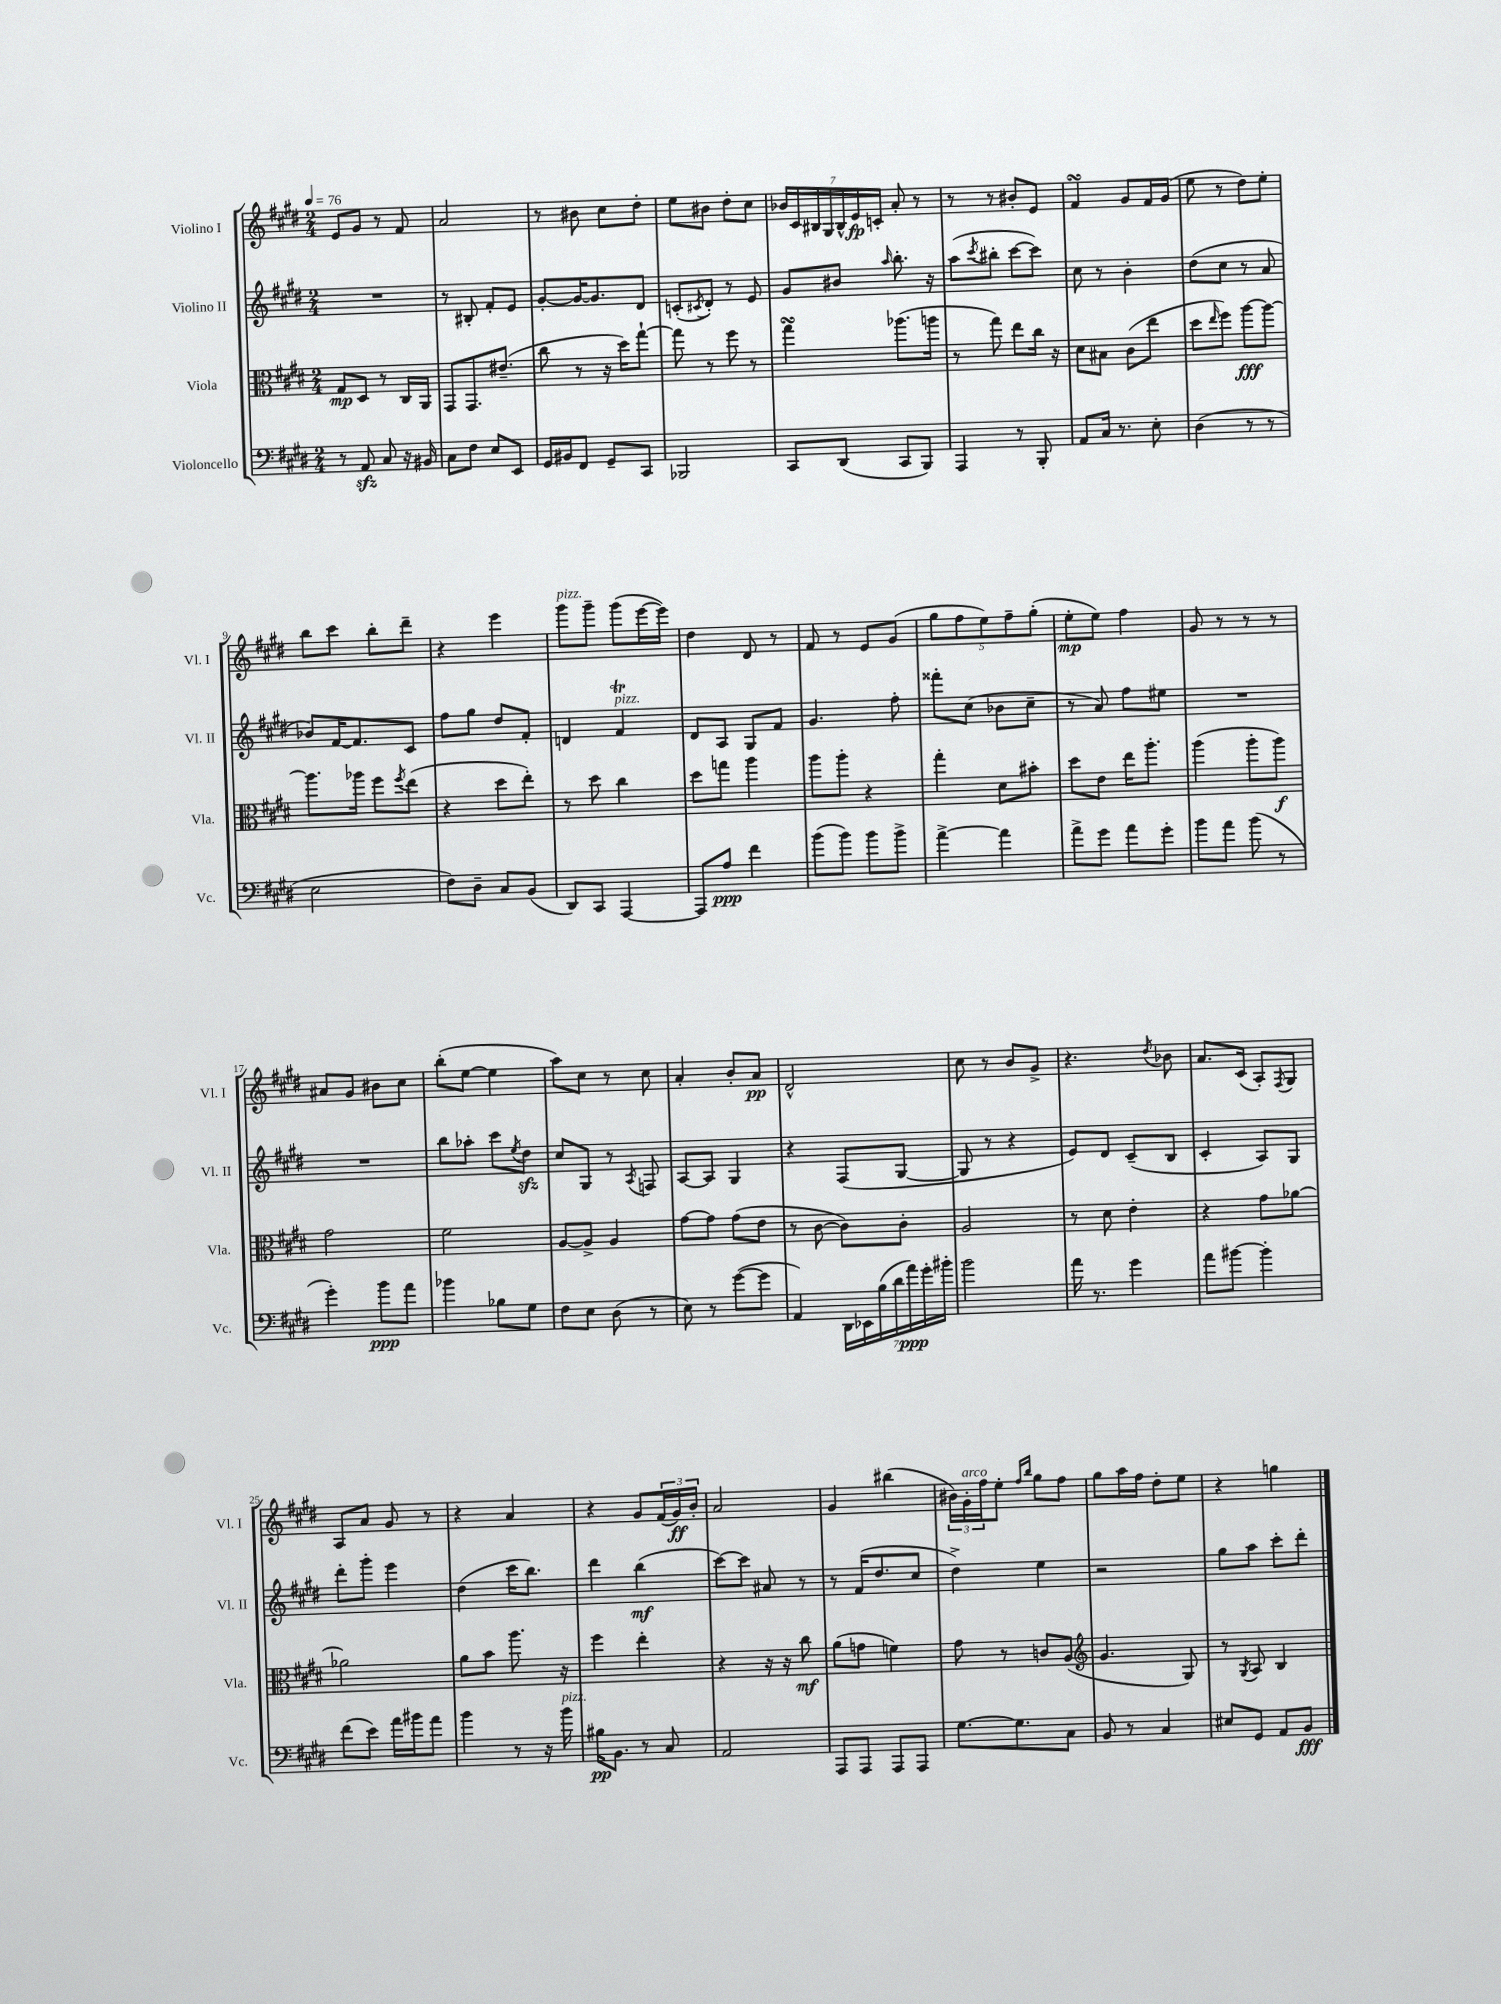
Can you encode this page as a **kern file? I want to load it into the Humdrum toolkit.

**kern	**kern	**kern	**kern
*staff4	*staff3	*staff2	*staff1
*clefF4	*clefC3	*clefG2	*clefG2
*k[f#c#g#d#]	*k[f#c#g#d#]	*k[f#c#g#d#]	*k[f#c#g#d#]
*M2/4	*M2/4	*M2/4	*M2/4
*MM76	*MM76	*MM76	*MM76
8r	8G#	2r	8e
8AA	8D#	.	8g#
8C#	8r	.	8r
16r	16C#	.	8f#
16BB#	16AA	.	.
=	=	=	=
8C#	8GG#	8r	2a
8F#	8.GG#	8B#'	.
8E	.	8f#'	.
.	(8.e#~	.	.
8EE	.	8e	.
=	=	=	=
16GG#	8cc#	[8g#'	8r
16BB#	.	.	.
8FF#	8r	16g#_	8b#
.	.	8.g#]	.
8GG#~	16r	.	8cc#
.	16dd#)	.	.
8CC#	[8gg#`	8d#	8dd#'
=	=	=	=
2BBB-	8gg#]	(8c'	8ee
.	.	8qc#	.
.	8r	8d#')	8b#
.	8ff#	8r	8dd#'
.	8r	8e	8cc#
=	=	=	=
8CC#	4gg#	8g#	28b-
.	.	.	28c#
.	.	.	28B#
.	.	.	28G#
(8DD#	.	8b#	.
.	.	.	28B#^^
.	.	.	28e
.	.	.	28c'
.	.	16qqaa	.
8CC#	(8.aa-	8.bb'	8a'
8BBB)	.	.	8r
.	16aa	16r	.
=	=	=	=
4AAA	8r	(8aa	8r
.	.	8qccc#	.
.	8gg#)	8bb#'	8r
8r	8ee	[8ccc#	8b#'
8BBB'	16cc#	8ccc#])	8e
.	16r	.	.
=	=	=	=
8AA	8d#	8cc#	4f#
16C#	8B#	8r	.
8.r	.	.	.
.	(8c#	4b'	8g#
8E'	8ee	.	16f#
.	.	.	(16g#
=	=	=	=
(4D#	8dd#	(8dd#	8ee
.	16qqee	.	.
.	8ff#)	8cc#	8r
8r	[8aa	8r	8dd#)
8r	8aa_	8a	8ee'
=	=	=	=
2E	8.aa]	8b-)	8bb
.	.	[16f#	8ccc#
.	16aa-	8.f#]	.
.	8ff#	.	8bb'
.	8qff#	.	.
.	(8ee	8c#	8ddd#~
=	=	=	=
8F#)	4r	8ff#	4r
8D#~	.	8gg#	.
8C#	8dd#	8dd#	4eee
(8BB	8ee')	8f#'	.
=	=	=	=
8DD#)	8r	4d	8ggg#
8CC#	8dd#	.	8ggg#~
[4AAA	4cc#	4f#	(8ggg#
.	.	.	[16eee
.	.	.	16eee])
=	=	=	=
8AAA]	8dd#	8d#	4dd#
8A	8gg	8A	.
4f#	4aa	8G#	8d#
.	.	8f#	8r
=	=	=	=
(8b	8aa	4.g#	8f#
8b)	8aa'	.	8r
8b	4r	.	8e
8b^	.	8ff#'	(8g#
=	=	=	=
[4a^	4gg#'	8fff##'	10gg#
.	.	.	10ff#
.	.	(8cc#	.
.	.	.	10ee)
4a]	8d#	8b-	.
.	.	.	10ff#~
.	8b#'	8cc#~	.
.	.	.	(10gg#'
=	=	=	=
8a^	8dd#	8r	8ee'
8g#	8e	8a)	8ee)
8a	16ee	8ff#	4ff#
.	8.aa'	.	.
8g#'	.	8ee#	.
=	=	=	=
8b	(4aa	2r	8g#
8a	.	.	8r
(8b	8aa'	.	8r
8r	8aa)	.	8r
=	=	=	=
4g#')	2g#	2r	8a#
.	.	.	8g#
8b	.	.	8b#
8a	.	.	8cc#
=	=	=	=
4b-	2f#	8bb	(8bb'
.	.	8aa-'	[8ee
8B-	.	8ccc#	4ee]
.	.	8qee	.
8G#	.	8dd#	.
=	=	=	=
8F#	[8A	8cc#	8aa)
8E	8A^]	8G#	8cc#
(8D#	4A	8r	8r
.	.	8qA	.
8r	.	8F	8cc#
=	=	=	=
8E)	[8g#	[8A	4a'
8r	8g#]	8A]	.
([8g#	(8g#	4G#	8b'
8g#]	8e	.	8a
=	=	=	=
4AA)	8r	4r	2d#^^
.	[8c#	.	.
28DD#	8c#])	(8F#	.
28EE-	.	.	.
(28B	.	.	.
28d#	.	.	.
.	8c#'	[8G#	.
28a)	.	.	.
28g#'	.	.	.
28b#'	.	.	.
=	=	=	=
2b	2A	8G#]	8cc#
.	.	8r	8r
.	.	4r	8b
.	.	.	8g#^
=	=	=	=
16a	8r	8e)	4.r
8.r	.	.	.
.	8d#	8d#	.
4g#	4e'	(8c#~	.
.	.	.	8qdd#
.	.	8B	8b-
=	=	=	=
8a	4r	4c#'	8.a
[8b#	.	.	.
.	.	.	(16c#
4b#']	8g#	8A)	8A')
.	.	.	8qF#
.	[8a-	8G#	8G#
=	=	=	=
(8f#	2a-]	8ddd#'	8A
8e)	.	8ggg#'	8a
16a	.	4eee	8g#
16b#	.	.	.
8a	.	.	8r
=	=	=	=
4b	8a	(4dd#	4r
.	8b	.	.
8r	8.aa	16ccc#	4a
.	.	8.bb)	.
16r	.	.	.
16b	16r	.	.
=	=	=	=
16B#	4ff#	4ddd#	4r
8.BB	.	.	.
8r	4ee'	(4bb	8g#
8C#	.	.	(24f#
.	.	.	24g#)
.	.	.	24b'
=	=	=	=
2AA	4r	[8ccc#)	2a
.	.	8ccc#]	.
.	16r	8a#	.
.	16r	.	.
.	8cc#	8r	.
=	=	=	=
8AAA	(8a	8r	4g#
8AAA	8g	(16f#	.
.	.	8.dd#	.
8AAA	4f)	.	(4bb#
8AAA	.	8cc#	.
=	=	=	=
[8.G#	8g#	4dd#^)	24b#)
.	.	.	24g#'
.	.	.	24ff#
.	8r	.	8ee'
8.G#]	.	.	.
.	.	.	16qqff#
.	.	.	16qqbb
.	8c	4ee	8gg#
8C#	(8A	.	8ff#
=	=	=	=
*	*clefG2	*	*
8BB	4.g#	2r	8gg#
8r	.	.	16aa
.	.	.	16ff#
4C#	.	.	8dd#'
.	8G#)	.	8ee
=	=	=	=
8E#	8r	8gg#	4r
.	8qG#	.	.
8GG#	8A	8aa	.
8AA	4B	8ccc#'	4gg
8BB	.	8ddd#'	.
==	==	==	==
*-	*-	*-	*-
